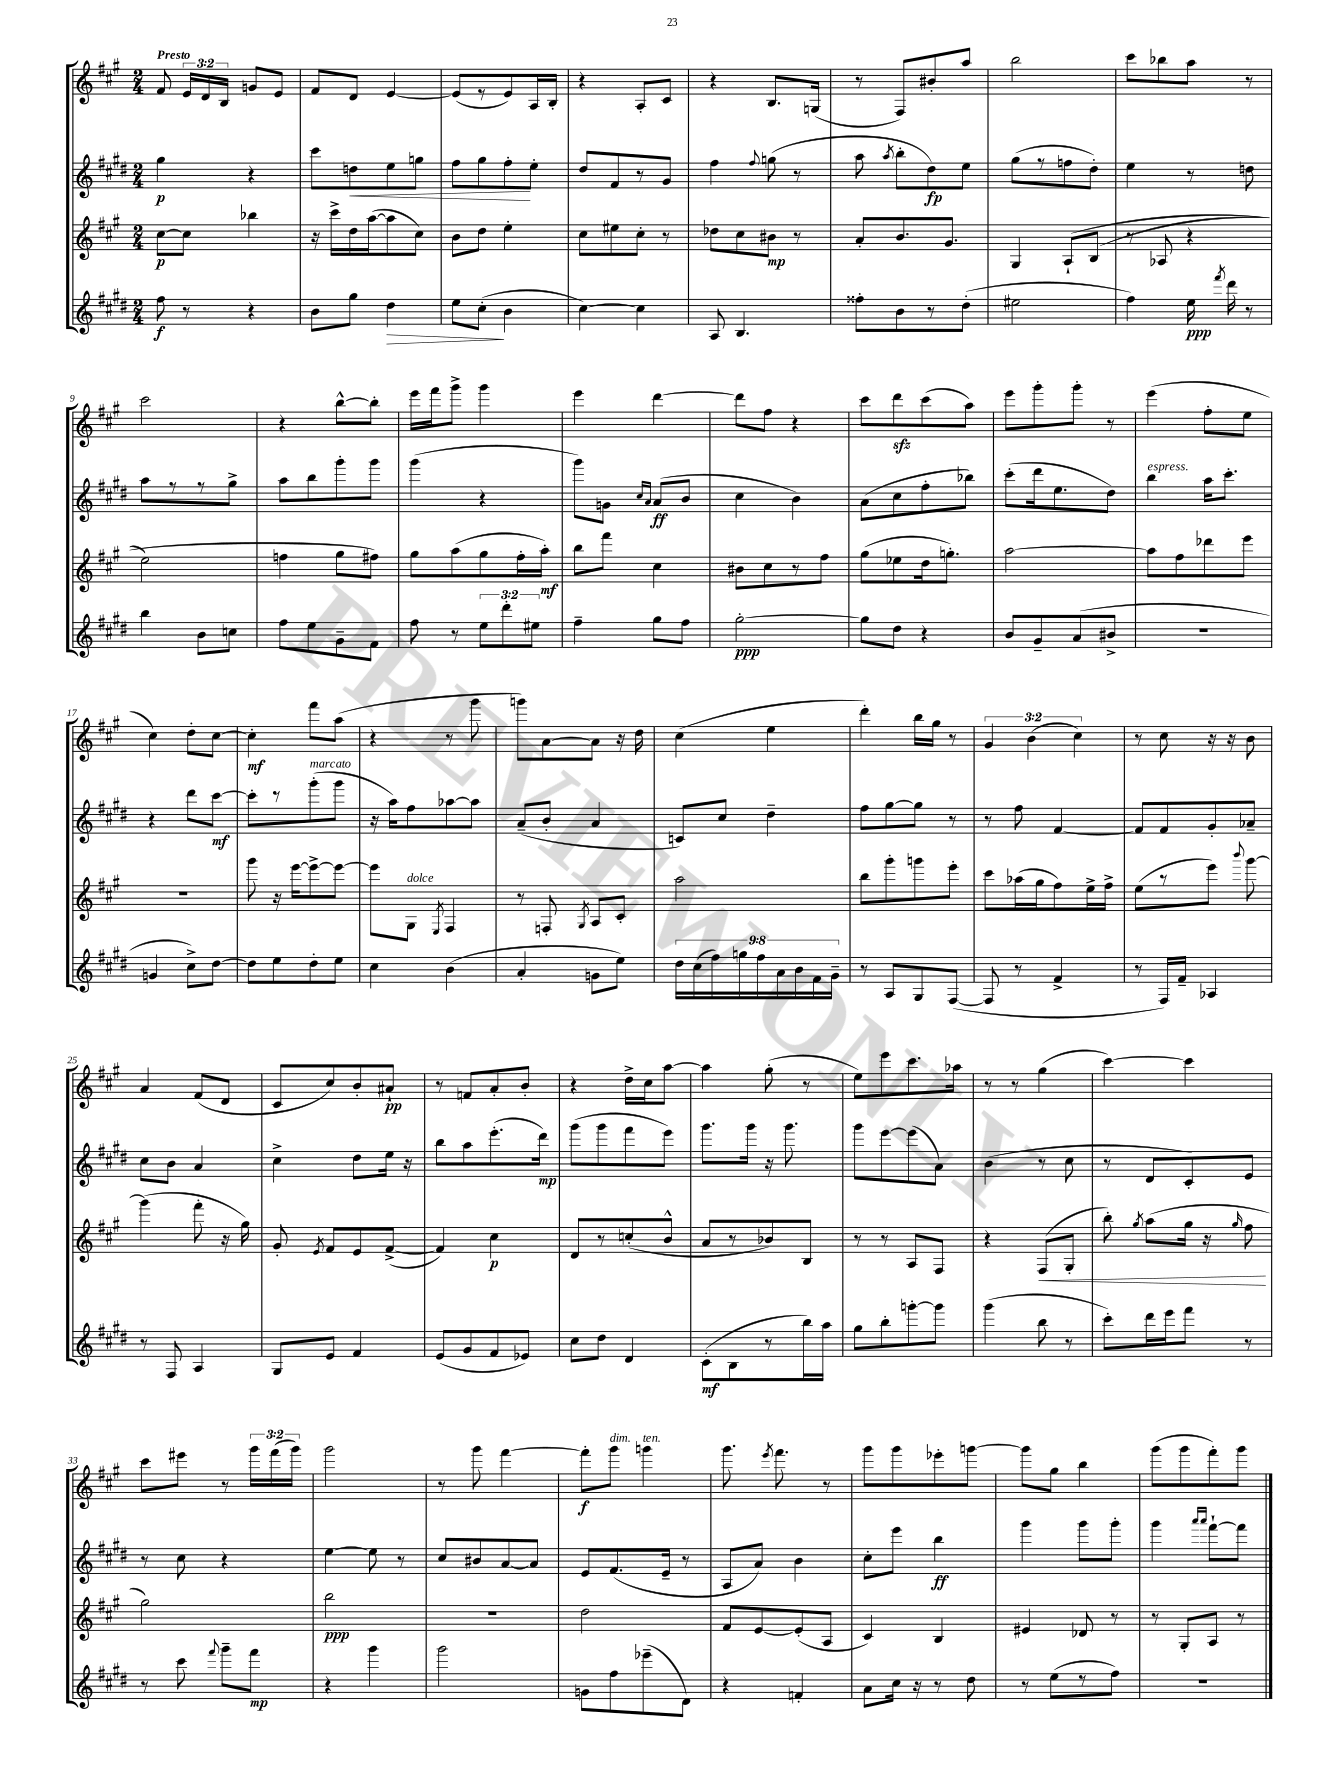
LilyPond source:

<<
\new StaffGroup <<
\new Staff = "s0" {
    \clef treble \key a \major \numericTimeSignature \time 2/4 \override Staff.TupletNumber.text = #tuplet-number::calc-fraction-text \tempo "Presto"
    \autoBeamOff fis'8 \tuplet 3/2 { e'16[ d'16 b16] } g'8[ e'8] |
    fis'8[ d'8] e'4~ |
    e'8[( r8 e'8) a16 b16]-. |
    r4 a8[-. cis'8] |
    r4 b8.[ g16]( |
    r8 fis8[) bis'8-. a''8] |
    b''2 |
    cis'''8[ bes''8 a''8] r8 |
    cis'''2 |
    r4 b''8[~-^ b''8]-. |
    e'''16[ fis'''16 gis'''8]-> gis'''4 |
    e'''4 d'''4~ |
    d'''8[ fis''8] r4 |
    cis'''8[ d'''8\sfz cis'''8( a''8]) |
    e'''8[ gis'''8-. gis'''8]-. r8 |
    e'''4( fis''8[-. e''8] |
    cis''4) d''8[-. cis''8]~ |
    cis''4-.\mf fis'''8[ a''8]( |
    r4 r8 gis'''8 |
    g'''8[) a'8~ a'8] r16 d''16 |
    cis''4( e''4 |
    d'''4-.) b''16[ gis''16] r8 |
    \tuplet 3/2 { gis'4 b'4( cis''4) } |
    r8 cis''8 r16 r16 b'8 |
    a'4 fis'8[( d'8] |
    cis'8[ cis''8) b'8-. ais'8]-!\pp |
    r8 f'8[ a'8-. b'8]-. |
    r4 d''16[-> cis''16 a''8]~ |
    a''4 gis''8-.( r8 |
    e''8[) e'''8 cis'''8. aes''16] |
    r8 r8 gis''4( |
    cis'''4~) cis'''4 |
    cis'''8[ eis'''8] r8 \tuplet 3/2 { gis'''16[ fis'''16( gis'''16]) } |
    gis'''2 |
    r8 gis'''8 fis'''4~ |
    fis'''8[-.\f gis'''8]^\markup { \italic "dim." } g'''4^\markup { \italic "ten." } |
    gis'''8. \acciaccatura { e'''8 } fis'''8. r8 |
    gis'''8[ gis'''8 ees'''8-. g'''8]~ |
    g'''8[ gis''8] b''4 |
    gis'''8[( gis'''8 fis'''8-.) gis'''8] \bar "|." |
}
\new Staff = "s1" {
    \clef treble \key e \major \numericTimeSignature \time 2/4
    \autoBeamOff gis''4\p r4 |
    cis'''8[ d''8\< e''8 g''8] |
    fis''8[ gis''8 fis''8-.\! e''8]-. |
    dis''8[ fis'8 r8 gis'8] |
    fis''4 \appoggiatura { fis''8 } g''8( r8 |
    a''8 \acciaccatura { a''8 } b''8[-. dis''8\fp) e''8] |
    gis''8[( r8 f''8 dis''8]-.) |
    e''4 r8 d''8 |
    a''8[ r8 r8 gis''8]-> |
    a''8[ b''8 gis'''8-. gis'''8] |
    gis'''4( r4 |
    gis'''8[) g'8] \grace { cis''16[ a'16] } a'8[\ff( b'8] |
    cis''4 b'4) |
    a'8[( cis''8 fis''8-. bes''8]) |
    cis'''8[-.( dis'''16 e''8. dis''8]) |
    b''4^\markup { \italic "espress." } a''16[ cis'''8.]-. |
    r4 dis'''8[ cis'''8]~\mf |
    cis'''8[-. r8 gis'''8-.^\markup { \italic "marcato" }( gis'''8] |
    r16 a''16[) fis''8 aes''8~ aes''8] |
    a'8[--( b'8]-. a'4 |
    c'8[) cis''8] dis''4-- |
    fis''8[ gis''8~ gis''8] r8 |
    r8 fis''8 fis'4~ |
    fis'8[ fis'8 gis'8-. aes'8]-- |
    cis''8[ b'8] a'4 |
    cis''4-> dis''8[ e''16] r16 |
    b''8[ a''8 e'''8.-.( dis'''16]\mp) |
    gis'''8[( gis'''8 fis'''8 e'''8]) |
    gis'''8.[ gis'''16] r16 gis'''8. |
    gis'''8[ e'''8~ e'''8( a'8]) |
    b'4( r8 cis''8 |
    r8 dis'8[ cis'8-.) e'8] |
    r8 cis''8 r4 |
    e''4~ e''8 r8 |
    cis''8[ bis'8 a'8~ a'8] |
    e'8[ fis'8.( e'16]-- r8 |
    a8[ a'8]) b'4 |
    cis''8[-. e'''8] b''4\ff |
    gis'''4 gis'''8[ gis'''8]-. |
    gis'''4 \grace { a'''16[ a'''16] } fis'''8[~-! fis'''8] \bar "|." |
}
\new Staff = "s2" {
    \clef treble \key a \major \numericTimeSignature \time 2/4
    \autoBeamOff cis''8[~\p cis''8] bes''4 |
    r16 cis'''16[-> d''16 a''16~( a''8 cis''8]) |
    b'8[ d''8] e''4-. |
    cis''8[ eis''8 cis''8]-. r8 |
    des''8[ cis''8 bis'8]\mp r8 |
    a'8[-. b'8. gis'8.] |
    gis4 a8[-!\( b8]( |
    r8 aes8 r4 |
    e''2) |
    f''4 gis''8[ fis''8]\) |
    gis''8[ a''8( gis''8 fis''16-. a''16]-.\mf) |
    b''8[ fis'''8] cis''4 |
    bis'8[ cis''8 r8 fis''8] |
    gis''8[( ees''8 d''16 g''8.]-.) |
    a''2~ |
    a''8[ fis''8 des'''8 e'''8] |
    R2 |
    gis'''8 r16 e'''16[~ e'''8~-> e'''8]~ |
    e'''8[ gis8]^\markup { \italic "dolce" } \acciaccatura { e8 } fis4 |
    r8 f8-. \acciaccatura { gis8 } a8[ cis'8]-. |
    a''2 |
    b''8[ gis'''8-. g'''8 e'''8]-. |
    cis'''8[ aes''16( gis''16 fis''8) e''16-> fis''16]-> |
    e''8[( r8 e'''8]) \appoggiatura { b'''8 } gis'''8~ |
    gis'''4( fis'''8-. r16 gis''16) |
    gis'8-. \acciaccatura { e'8 } fis'8[ e'8 fis'8]~->( |
    fis'4) cis''4\p |
    d'8[ r8 c''8-.( b'8]-^ |
    a'8[ r8 bes'8) b8] |
    r8 r8 a8[ fis8] |
    r4 fis8[\<( gis8]-. |
    b''8-.) \acciaccatura { gis''8 } a''8[( gis''16] r16 \grace { gis''16 } fis''8\! |
    gis''2) |
    b''2\ppp |
    r2 |
    d''2 |
    fis'8[ e'8~ e'8-.( a8] |
    cis'4) b4 |
    eis'4 des'8 r8 |
    r8 gis8[-. a8] r8 \bar "|." |
}
\new Staff = "s3" {
    \clef treble \key e \major \numericTimeSignature \time 2/4 \override Staff.TupletNumber.text = #tuplet-number::calc-fraction-text
    \autoBeamOff fis''8\f r8 r4 |
    b'8[ gis''8] dis''4\> |
    e''8[ cis''8]-.\!( b'4 |
    cis''4~) cis''4 |
    a8 b4. |
    fisis''8[-. b'8 r8 dis''8]-.( |
    eis''2 |
    fis''4) e''16\ppp \acciaccatura { fis'''8 } dis'''16 r8 |
    b''4 b'8[ c''8] |
    fis''8[ e''8 gis'8-- fis'8] |
    fis''8 r8 \tuplet 3/2 { e''8[ dis'''8-. eis''8] } |
    fis''4-- gis''8[ fis''8] |
    gis''2~-.\ppp |
    gis''8[ dis''8] r4 |
    b'8[ gis'8-- a'8( bis'8]-> |
    R2 |
    g'4 cis''8[->) dis''8]~ |
    dis''8[ e''8 dis''8-. e''8] |
    cis''4 b'4( |
    a'4-. g'8[ e''8]) |
    \tuplet 9/8 { dis''16[ cis''16( fis''16) g''16 fis''16 a'16 b'16 fis'16 gis'16]-- } |
    r8 a8[ gis8 fis8]~( |
    fis8 r8 fis'4-> |
    r8 fis16[) fis'16]-- aes4 |
    r8 fis8 a4 |
    gis8[ e'8] fis'4 |
    e'8[( gis'8 fis'8 ees'8]) |
    cis''8[ dis''8] dis'4 |
    cis'8[-.\mf( b8 r8 b''16) a''16] |
    gis''8[ b''8-. g'''8~-. g'''8] |
    gis'''4( b''8 r8 |
    cis'''8[-.) dis'''16 e'''16 fis'''8] r8 |
    r8 cis'''8 \appoggiatura { fis'''8 } gis'''8[-- fis'''8]\mp |
    r4 gis'''4 |
    gis'''2 |
    g'8[ fis''8 ees'''8--( dis'8]) |
    r4 f'4-. |
    a'8[ cis''16] r16 r8 dis''8 |
    r8 e''8[( r8 fis''8]) |
    R2 \bar "|." |
}
>>
>>
